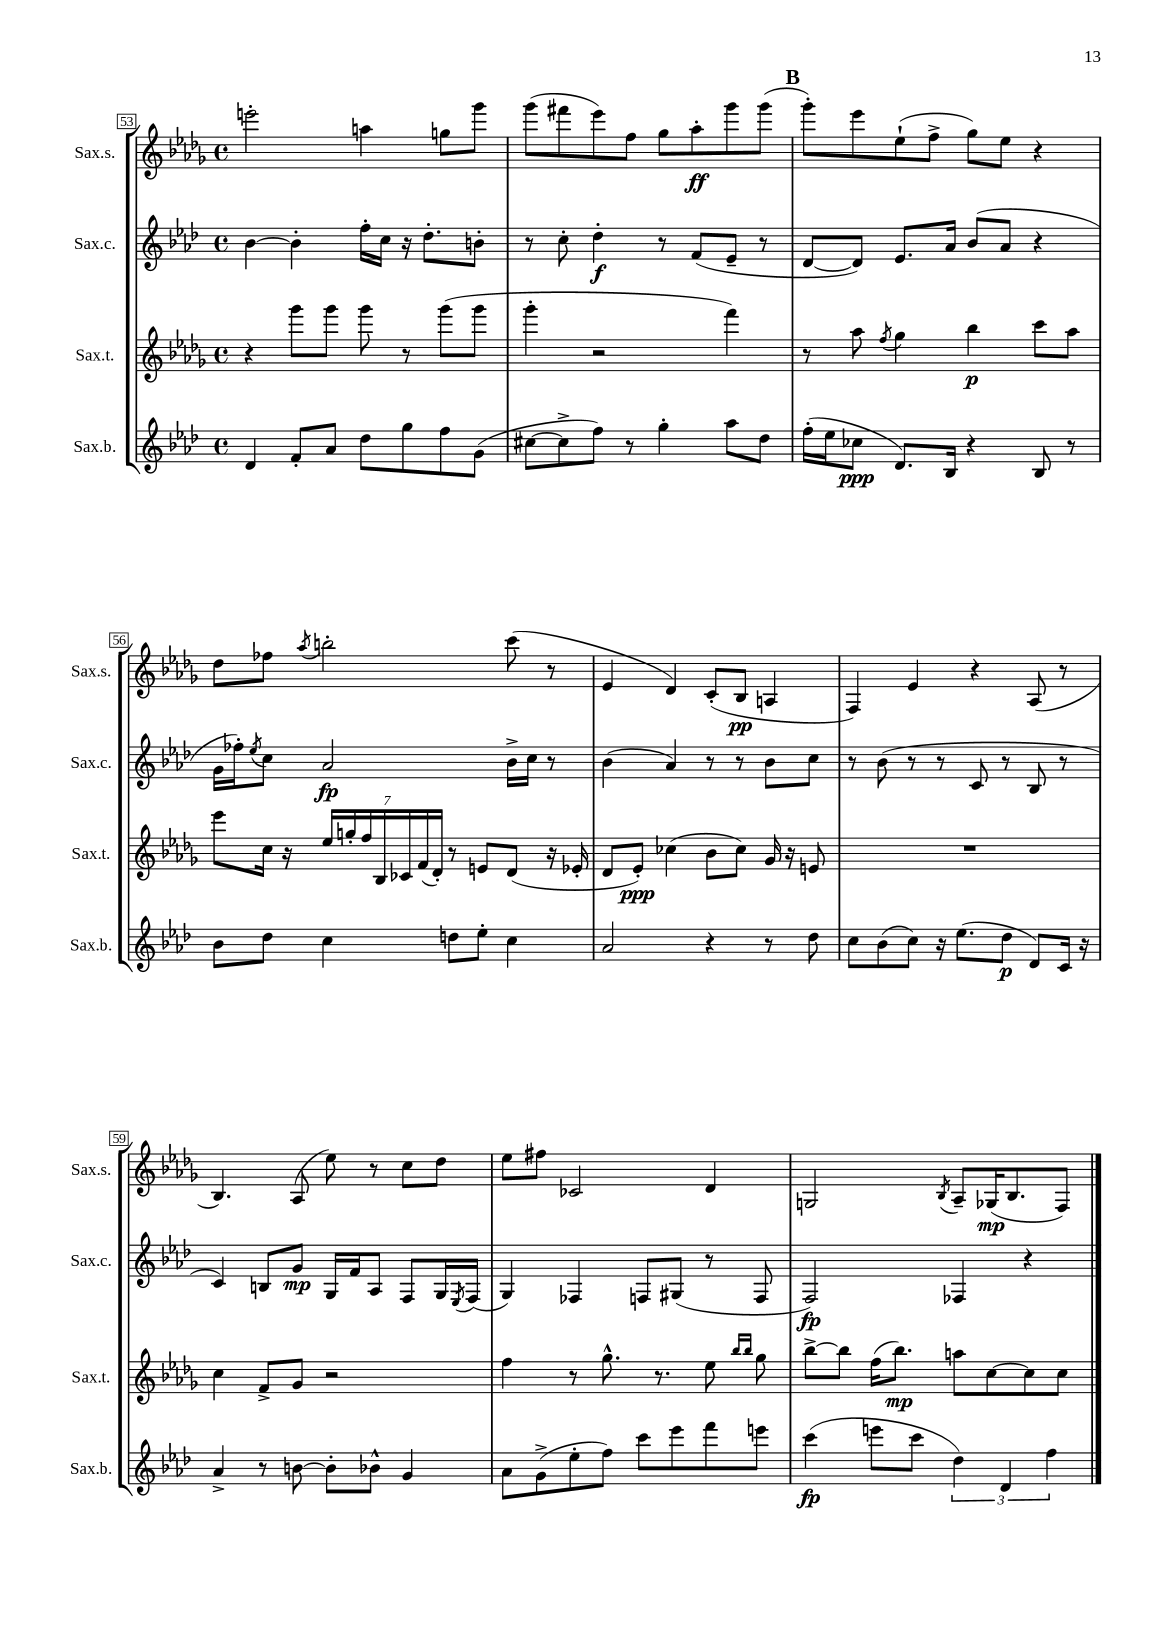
<<
\new StaffGroup <<
\new Staff = "s0" \with { instrumentName = "Sax.s." shortInstrumentName = "Sax.s." } {
    \clef treble \key des \major \defaultTimeSignature \time 4/4
    e'''2-. a''4 g''8 ges'''8 |
    ges'''8( fis'''8 ees'''8) f''8 ges''8 aes''8-.\ff ges'''8 ges'''8( |
    \mark \markup { \bold "B" } ges'''8-.) ees'''8 ees''8-!( f''8-> ges''8) ees''8 r4 |
    des''8 fes''8 \acciaccatura { aes''8 } b''2-. c'''8( r8 |
    ees'4 des'4) c'8-.( bes8\pp a4 |
    f4) ees'4 r4 aes8( r8 |
    bes4.) aes8( ees''8) r8 c''8 des''8 |
    ees''8 fis''8 ces'2 des'4 |
    g2 \acciaccatura { bes8 } aes8-- ges16\mp( bes8. f8) \bar "|." |
}
\new Staff = "s1" \with { instrumentName = "Sax.c." shortInstrumentName = "Sax.c." } {
    \clef treble \key aes \major \defaultTimeSignature \time 4/4
    bes'4~ bes'4-. f''16-. c''16 r16 des''8.-. b'8-. |
    r8 c''8-. des''4-.\f r8 f'8( ees'8-- r8 |
    \mark \markup { \bold "B" } des'8~ des'8) ees'8. aes'16 bes'8( aes'8 r4 |
    g'16 fes''16-.) \acciaccatura { ees''8 } c''8 aes'2\fp bes'16-> c''16 r8 |
    bes'4( aes'4) r8 r8 bes'8 c''8 |
    r8 bes'8( r8 r8 c'8 r8 bes8 r8 |
    c'4) b8 g'8\mp g16 f'16 aes8 f8 g16 \acciaccatura { ees8 } f16( |
    g4) fes4 f8 gis8( r8 f8 |
    f2\fp) fes4 r4 \bar "|." |
}
\new Staff = "s2" \with { instrumentName = "Sax.t." shortInstrumentName = "Sax.t." } {
    \clef treble \key des \major \defaultTimeSignature \time 4/4
    r4 ges'''8 ges'''8 ges'''8 r8 ges'''8( ges'''8 |
    ges'''4-. r2 f'''4) |
    \mark \markup { \bold "B" } r8 aes''8 \acciaccatura { f''8 } ges''4 bes''4\p c'''8 aes''8 |
    ees'''8 c''16 r16 \tuplet 7/4 { ees''16 g''16-. f''16 bes16 ces'16 f'16( des'16-.) } r8 e'8 des'8( r16 ees'16-. |
    des'8 ees'8-.\ppp) ces''4( bes'8 ces''8) ges'16 r16 e'8 |
    R1 |
    c''4 f'8-> ges'8 r2 |
    f''4 r8 ges''8.-^ r8. ees''8 \grace { bes''16 bes''16 } ges''8 |
    bes''8~-> bes''8 f''16( bes''8.\mp) a''8 c''8~ c''8 c''8 \bar "|." |
}
\new Staff = "s3" \with { instrumentName = "Sax.b." shortInstrumentName = "Sax.b." } {
    \clef treble \key aes \major \defaultTimeSignature \time 4/4
    des'4 f'8-. aes'8 des''8 g''8 f''8 g'8( |
    cis''8~ cis''8-> f''8) r8 g''4-. aes''8 des''8 |
    \mark \markup { \bold "B" } f''16-.( ees''16 ces''8\ppp des'8.) bes16 r4 bes8 r8 |
    bes'8 des''8 c''4 d''8 ees''8-. c''4 |
    aes'2 r4 r8 des''8 |
    c''8 bes'8( c''8) r16 ees''8.( des''8\p des'8) c'16 r16 |
    aes'4-> r8 b'8~ b'8-. bes'8-^ g'4 |
    aes'8 g'8->( ees''8-. f''8) c'''8 ees'''8 f'''8 e'''8 |
    c'''4\fp( e'''8 c'''8 \tuplet 3/2 { des''4) des'4 f''4 } \bar "|." |
}
>>
>>
\layout { \context { \Score currentBarNumber = #53 \override BarNumber.stencil = #(make-stencil-boxer 0.1 0.3 ly:text-interface::print) } }
